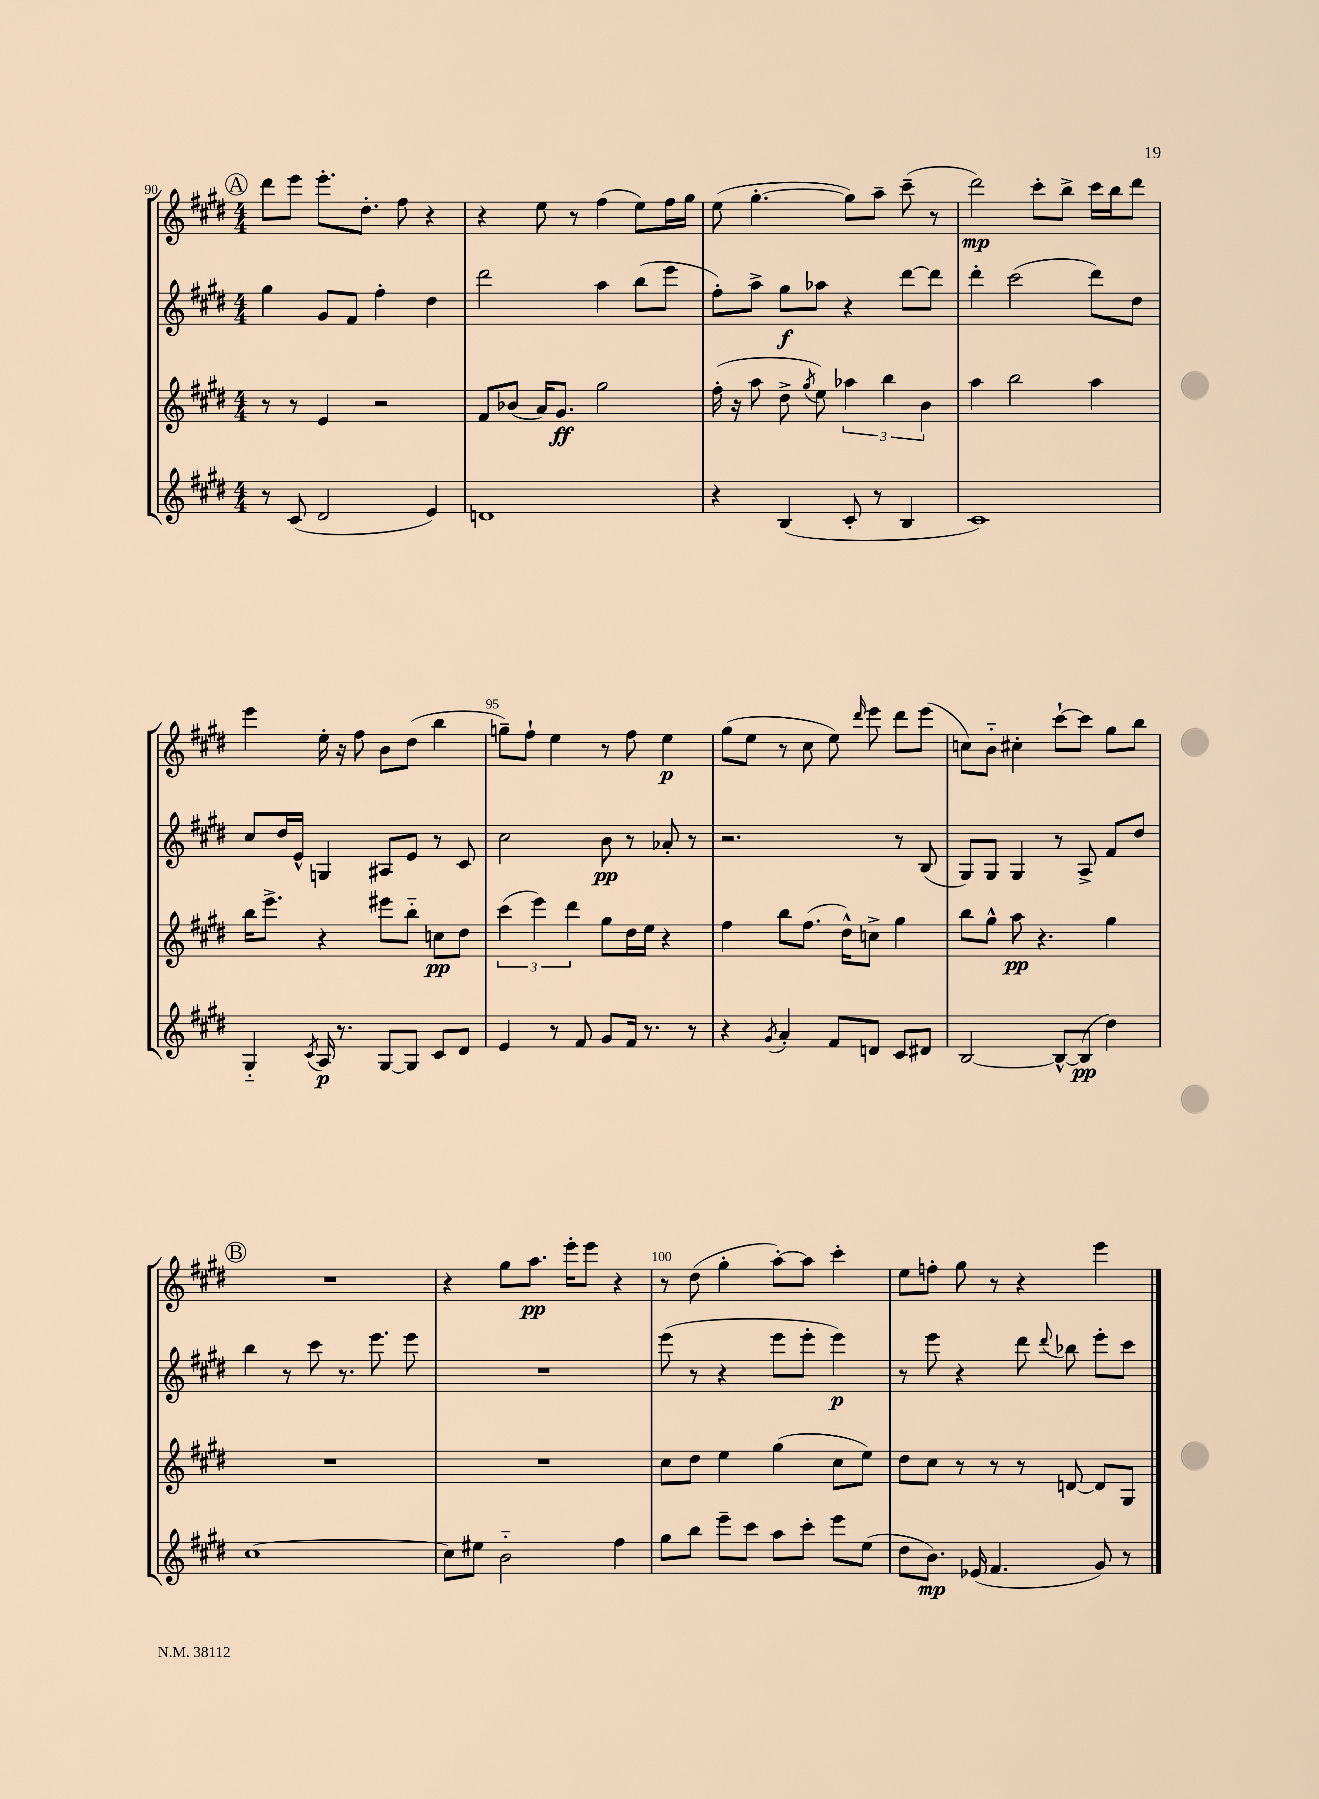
<<
\new StaffGroup <<
\new Staff = "s0" {
    \clef treble \key e \major \numericTimeSignature \time 4/4
    \autoBeamOff \mark \markup { \circle "A" } dis'''8[ e'''8] e'''8.[-. dis''8.]-. fis''8 r4 |
    r4 e''8 r8 fis''4( e''8[) fis''16 gis''16] |
    e''8( gis''4.~-. gis''8[) a''8]-- cis'''8--( r8 |
    dis'''2\mp) cis'''8[-. b''8]-> cis'''16[ b''16 dis'''8] |
    e'''4 e''16-. r16 fis''8 b'8[ dis''8]( b''4 |
    g''8[--) fis''8]-! e''4 r8 fis''8 e''4\p |
    gis''8[( e''8] r8 cis''8 e''8) \grace { dis'''16 } e'''8 dis'''8[ e'''8]( |
    c''8[) b'8]-_ cis''4-. cis'''8[~-! cis'''8] gis''8[ b''8] |
    \mark \markup { \circle "B" } R1 |
    r4 gis''8[ a''8.]\pp e'''16[-. e'''8] r4 |
    r8 dis''8( gis''4-. a''8[~-.) a''8] cis'''4-. |
    e''8[ f''8]-. gis''8 r8 r4 e'''4 \bar "|." |
}
\new Staff = "s1" {
    \clef treble \key e \major \numericTimeSignature \time 4/4
    \autoBeamOff \mark \markup { \circle "A" } gis''4 gis'8[ fis'8] fis''4-. dis''4 |
    dis'''2 a''4 b''8[( e'''8] |
    fis''8[-.) a''8]-> gis''8[\f aes''8] r4 dis'''8[~ dis'''8] |
    dis'''4-. cis'''2( dis'''8[) dis''8] |
    cis''8[ dis''16 e'16]-^ g4 ais8[ e'8] r8 cis'8 |
    cis''2 b'8\pp r8 aes'8-. r8 |
    r2. r8 b8( |
    gis8[) gis8] gis4 r8 a8-> fis'8[ dis''8] |
    \mark \markup { \circle "B" } b''4 r8 cis'''8 r8. e'''8. e'''8 |
    R1 |
    e'''8( r8 r4 e'''8[ e'''8]-. e'''4\p) |
    r8 e'''8 r4 dis'''8 \appoggiatura { dis'''8 } bes''8 e'''8[-. cis'''8] \bar "|." |
}
\new Staff = "s2" {
    \clef treble \key e \major \numericTimeSignature \time 4/4
    \autoBeamOff \mark \markup { \circle "A" } r8 r8 e'4 r2 |
    fis'8[ bes'8]( a'16[) gis'8.]\ff gis''2 |
    fis''16-.( r16 a''8 dis''8-> \acciaccatura { gis''8 } e''8) \tuplet 3/2 { aes''4 b''4 b'4 } |
    a''4 b''2 a''4 |
    b''16[ e'''8.]-> r4 eis'''8[ b''8]-_ c''8[\pp dis''8] |
    \tuplet 3/2 { cis'''4( e'''4) dis'''4 } gis''8[ dis''16 e''16] r4 |
    fis''4 b''8[ fis''8.]( dis''16[-^) c''8]-> gis''4 |
    b''8[ gis''8]-^ a''8\pp r4. gis''4 |
    \mark \markup { \circle "B" } R1 |
    R1 |
    cis''8[ dis''8] e''4 gis''4( cis''8[ e''8]) |
    dis''8[ cis''8] r8 r8 r8 d'8~ d'8[ gis8] \bar "|." |
}
\new Staff = "s3" {
    \clef treble \key e \major \numericTimeSignature \time 4/4
    \autoBeamOff \mark \markup { \circle "A" } r8 cis'8( dis'2 e'4) |
    d'1 |
    r4 b4( cis'8-. r8 b4 |
    cis'1) |
    gis4-_ \acciaccatura { cis'8 } a16\p r8. gis8[~ gis8] cis'8[ dis'8] |
    e'4 r8 fis'8 gis'8[ fis'16] r8. r8 |
    r4 \acciaccatura { gis'8 } a'4-. fis'8[ d'8] cis'8[ dis'8] |
    b2~ b8[~-^ b8]\pp( dis''4) |
    \mark \markup { \circle "B" } cis''1~ |
    cis''8[ eis''8] b'2-_ fis''4 |
    gis''8[ b''8] e'''8[-- cis'''8] a''8[ cis'''8]-. e'''8[ e''8]( |
    dis''8[ b'8.]\mp) ees'16( fis'4. gis'8) r8 \bar "|." |
}
>>
>>
\layout { \context { \Score currentBarNumber = #90 \override BarNumber.break-visibility = ##(#f #t #t) barNumberVisibility = #(every-nth-bar-number-visible 5) } }
